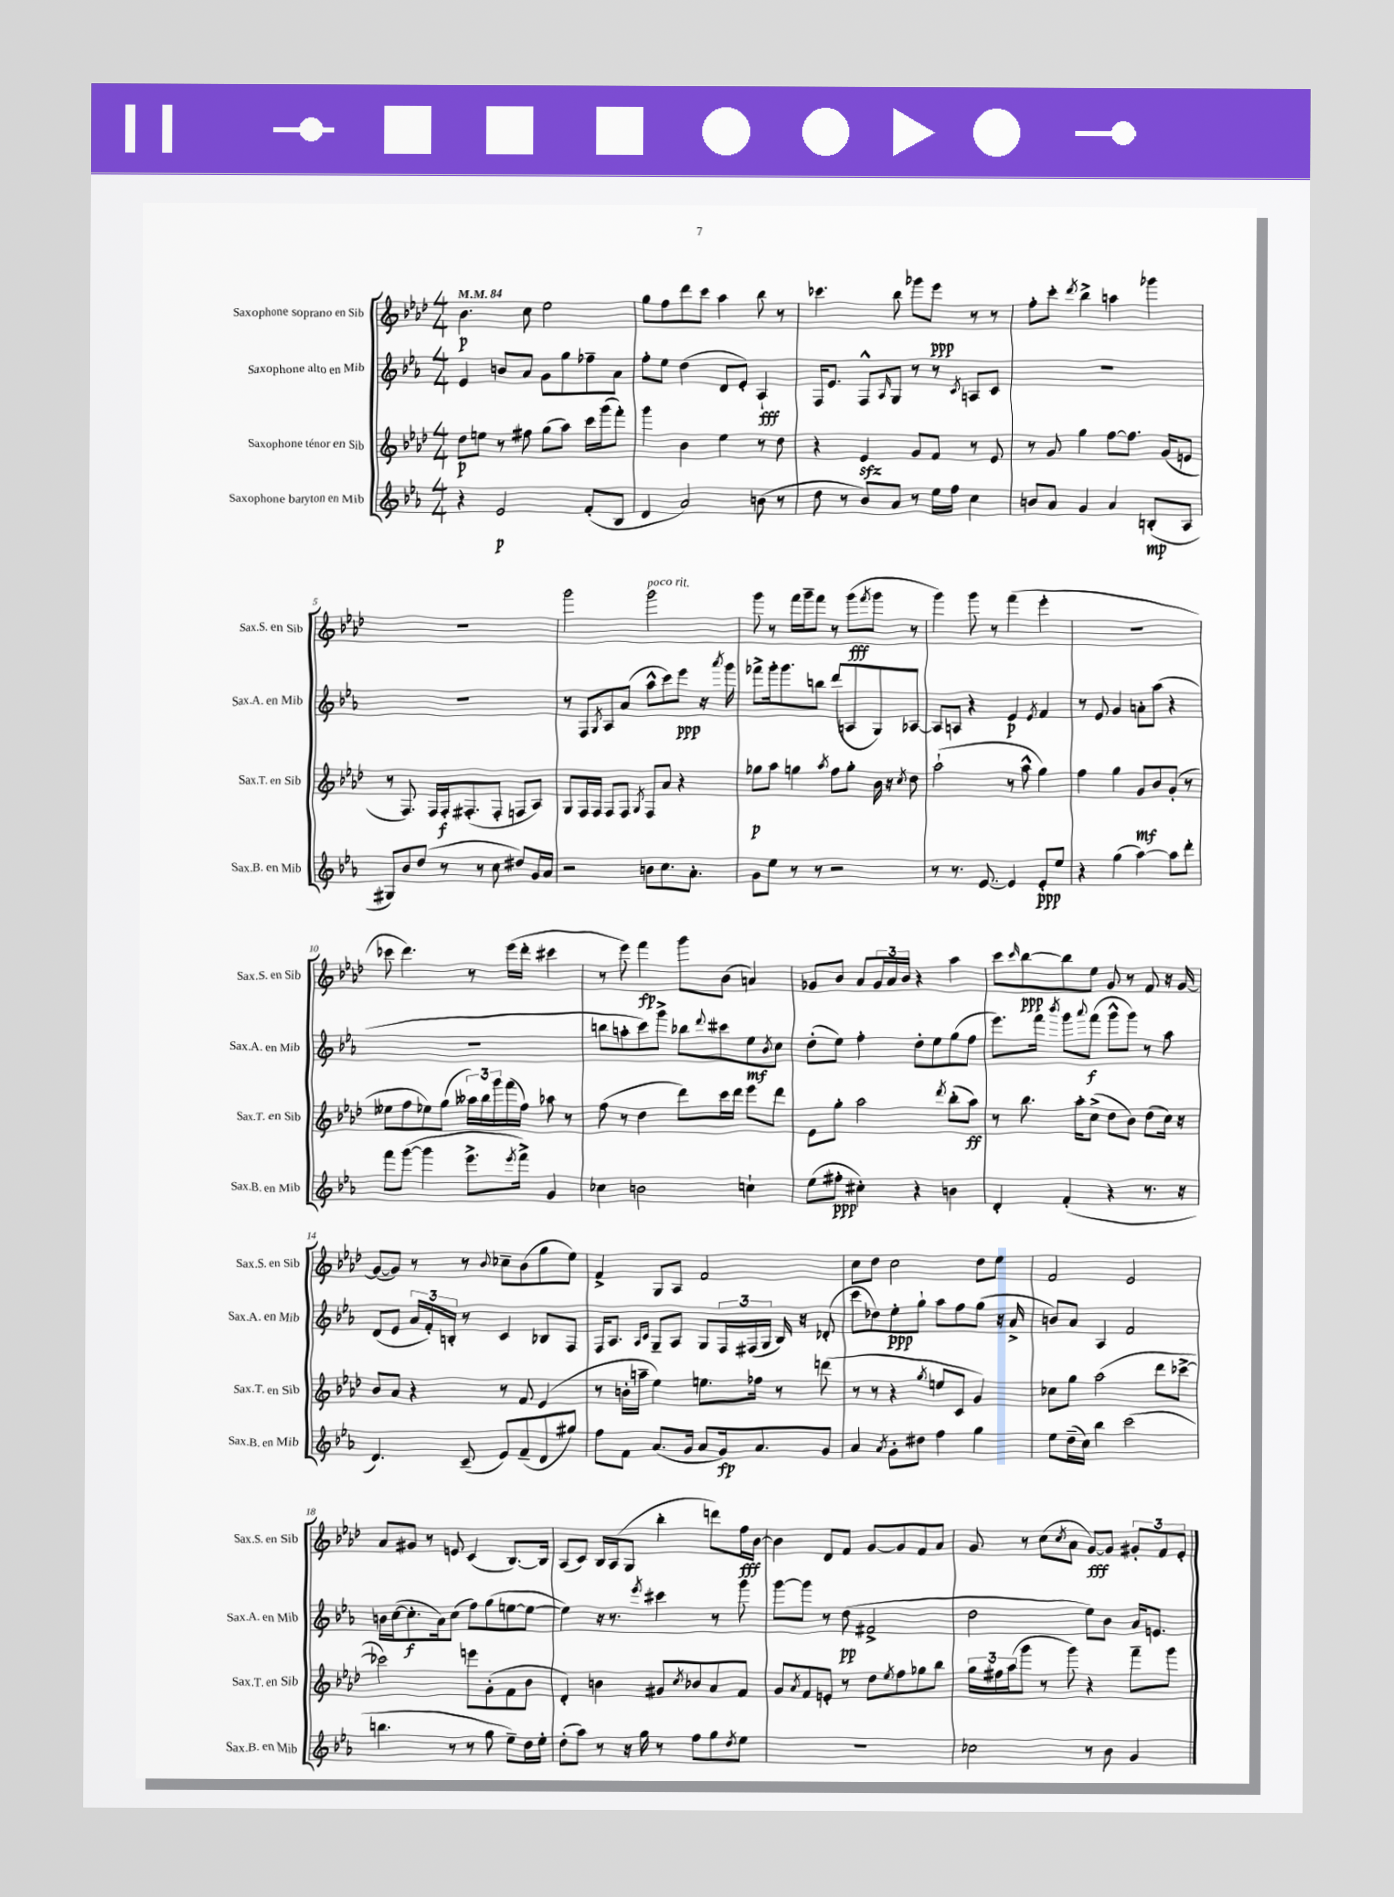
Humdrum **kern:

**kern	**dynam	**kern	**dynam	**kern	**dynam	**kern	**dynam
*part4	*part4	*part3	*part3	*part2	*part2	*part1	*part1
*staff4	*staff4	*staff3	*staff3	*staff2	*staff2	*staff1	*staff1
*I"Saxophone baryton en Mib	*	*I"Saxophone ténor en Sib	*	*I"Saxophone alto en Mib	*	*I"Saxophone soprano en Sib	*
*I'Sax.B. en Mib	*	*I'Sax.T. en Sib	*	*I'Sax.A. en Mib	*	*I'Sax.S. en Sib	*
*clefG2	*	*clefG2	*	*clefG2	*	*clefG2	*
*k[b-e-a-]	*	*k[b-e-a-d-]	*	*k[b-e-a-]	*	*k[b-e-a-d-]	*
*M4/4	*	*M4/4	*	*M4/4	*	*M4/4	*
*MM84	*	*MM84	*	*MM84	*	*MM84	*
=1	=1	=1	=1	=1	=1	=1	=1
4r	.	8dd-\L	p	4e-/	.	4.b-\	p
.	.	8een\J	.	.	.	.	.
2e-/	p	8r	.	8bn/L	.	.	.
.	.	8ff#X\	.	8a-/J	.	8cc\	.
.	.	(8gg\L	.	8g\L	.	2ee-\	.
.	.	8aa-\J)	.	8gg\	.	.	.
(8f'/L	.	16ccc\LL	.	8ff-X~\	.	.	.
.	.	(16ggg\J	.	.	.	.	.
8B-/J	.	8fff'\J)	.	8a-\J	.	.	.
=2	=2	=2	=2	=2	=2	=2	=2
4d/	.	4ggg\	.	8ff'\L	.	8gg\L	.
.	.	.	.	8ee-\J	.	8ff\	.
2a-/)	.	4b-\	.	(4dd\	.	8ddd-\	.
.	.	.	.	.	.	8ccc\J	.
.	.	4ee-\	.	8d/L	.	4aa-\	.
.	.	.	.	8e-'/J)	.	.	.
(8bn\	.	8r	.	4A-`/	fff	8bb-\	.
8r	.	8dd-\	.	.	.	8r	.
=3	=3	=3	=3	=3	=3	=3	=3
8dd\	.	4r	.	16F/KL	.	4.ccc-X\	.
.	.	.	.	8.e-/J	.	.	.
8r	.	.	.	.	.	.	.
8b-/L)	.	4e-zz/	.	8F^^/L	.	.	.
.	.	.	.	16qqA-/	.	.	.
8a-/J	.	.	.	8G/J	.	8bb-\	.
8r	.	8g/L	.	8r	.	8ggg-X\L	.
16ee-\LL	.	8f/J	.	8r	.	8eee-\J	ppp
16ff\JJ	.	.	.	.	.	.	.
.	.	.	.	8qc/	.	.	.
4cc\	.	8r	.	8An/L	.	8r	.
.	.	8e-/	.	8c/J	.	8r	.
=4	=4	=4	=4	=4	=4	=4	=4
8bn/L	.	8r	.	1r	.	8ff'\L	.
8a-/J	.	8g/	.	.	.	8ccc'\J	.
.	.	.	.	.	.	8qddd-/	.
4g/	.	4gg\	.	.	.	4bb-^\	.
4a-/	.	[8ff\L	.	.	.	4aan\	.
.	.	8.ff\J]	.	.	.	.	.
(8Bn'/L	mp	.	.	.	.	4ggg-X\	.
.	.	(16g/KL	.	.	.	.	.
8A-/J	.	8en/J	.	.	.	.	.
!!LO:LB:g=z
=5	=5	=5	=5	=5	=5	=5	=5
8G#X/L)	.	8r	.	1r	.	1r	.
8b-/	.	8.F/)	.	.	.	.	.
(8dd/J	.	.	.	.	.	.	.
.	.	16F/LL	.	.	.	.	.
8r	.	16F'/J	f	.	.	.	.
.	.	(8.F#X'/	.	.	.	.	.
8r	.	.	.	.	.	.	.
8cc\	.	8F#'/J	.	.	.	.	.
8dd#X/L)	.	8Fn/L	.	.	.	.	.
16g/L	.	8A-/J)	.	.	.	.	.
16a-/JJ	.	.	.	.	.	.	.
=6	=6	=6	=6	=6	=6	=6	=6
2r	.	8G/L	.	8r	.	2ggg\	.
.	.	16F/L	.	8F/L	.	.	.
.	.	16F/JJ	.	.	.	.	.
.	.	.	.	8qG/	.	.	.
.	.	8F/L	.	8A-/	.	.	.
.	.	8F/J	.	(8a-/J	.	.	.
.	.	8qG/	.	.	.	.	.
!	!	!	!	!	!	!LO:TX:a:i:t=poco rit.	!
8bn\L	.	8F/L	.	8aa-^^\L	.	2ggg\	.
8.cc\	.	8a-/J	.	8ccc\)	.	.	.
.	.	4r	.	8eee-\J	ppp	.	.
8.a-'\J	.	.	.	.	.	.	.
.	.	.	.	16r	.	.	.
.	.	.	.	8qaaa-/	.	.	.
.	.	.	.	16ggg\	.	.	.
=7	=7	=7	=7	=7	=7	=7	=7
8g\L	.	8gg-X\L	p	8fff-X^\L	.	8ggg\	.
8ee-\J	.	8aa-\J	.	16ggg'\k	.	8r	.
.	.	.	.	8.ggg\	.	.	.
8r	.	4ggn\	.	.	.	16fff\LL	.
.	.	.	.	.	.	16ggg~\J	.
8r	.	.	.	8bbn\J	.	8fff\J	.
.	.	8qaa-/	.	.	.	.	.
2r	.	8ff\L	.	(8ddd/L	.	8r	.
.	.	8gg'\J	.	8An/	.	(8ggg\L	fff
.	.	.	.	.	.	8qfff/	.
.	.	16b-\	.	8G/)	.	8ggg\J	.
.	.	16r	.	.	.	.	.
.	.	8qcc/	.	.	.	.	.
.	.	8dd-\	.	[8A-X/J	.	8r	.
=8	=8	=8	=8	=8	=8	=8	=8
8r	.	(2aa-`\	.	8A-/L]	.	4ggg\)	.
8.r	.	.	.	8An/J	.	.	.
.	.	.	.	4r	.	8ggg\	.
[8.e-/	.	.	.	.	.	.	.
.	.	.	.	.	.	8r	.
4e-/]	.	8r	.	4e-/	p	(4fff\	.
.	.	8aa-^^\	.	.	.	.	.
.	.	.	.	8qe-/	.	.	.
8e-'/L	ppp	4gg\)	.	4f/	.	4eee-'\	.
8ee-/J	.	.	.	.	.	.	.
=9	=9	=9	=9	=9	=9	=9	=9
4r	.	4ff\	.	8r	.	1r	.
.	.	.	.	8e-/	.	.	.
(4gg\	.	4gg\	.	4g/	.	.	.
[4aa-\)	.	8g/L	mf	8an'\L	.	.	.
.	.	8b-/	.	(8aa-\J	.	.	.
8aa-\L]	.	(8g'/J	.	4r	.	.	.
8ddd'\J	.	8r	.	.	.	.	.
!!LO:LB:g=z
=10	=10	=10	=10	=10	=10	=10	=10
8fff\L	.	8ee--X\L	.	1r	.	8ccc-X\	.
([8ggg\J	.	8ff\	.	.	.	4.ddd-\)	.
4ggg\]	.	8ee-X\)	.	.	.	.	.
.	.	(8gg\J	.	.	.	.	.
8.eee-^\L	.	24aa--X\LL)	.	.	.	8r	.
.	.	24bb-\	.	.	.	.	.
.	.	24ggg\	.	.	.	.	.
.	.	(16fff\	.	.	.	(16eee-\LL	.
8qeee-/	.	.	.	.	.	.	.
16fff^\Jk)	.	16ff\JJ)	.	.	.	16ddd-'\JJ	.
4g/	.	8aa-X\	.	.	.	4ccc#X\	.
.	.	8r	.	.	.	.	.
=11	=11	=11	=11	=11	=11	=11	=11
4cc-X\	.	(8ff\	.	8bbn\L	.	8r	.
.	.	8r	.	8aan'\	.	8eee-\)	.
2bn\	.	4dd-\	.	8ccc\)	.	4fff\	fp
.	.	.	.	8ggg^\J	.	.	.
.	.	8ddd-\L)	.	8bb-X\L	.	8ggg\L	.
.	.	.	.	8qqddd/	.	.	.
.	.	16ccc\L	.	8ccc#X\	.	(8b-\J	.
.	.	16ddd-\JJ	.	.	.	.	.
4ccn`\	.	8eee-\L	.	8ee-\	mf	4an/)	.
.	.	.	.	8qb-/	.	.	.
.	.	8ddd-\J	.	8cc\J	.	.	.
=12	=12	=12	=12	=12	=12	=12	=12
(8ee-\L	.	8e-\L	.	(8dd'\L	.	8g-X/L	.
8ff#X'\J	ppp	8gg'\J	.	8ee-\J)	.	8b-/J	.
4cc#X'\)	.	2aa-\	.	4ff'\	.	8a-/L	.
.	.	.	.	.	.	24g-/L	.
.	.	.	.	.	.	24a-/	.
.	.	.	.	.	.	24b-/JJ	.
4r	.	.	.	8dd'\L	.	4r	.
.	.	.	.	8ee-\	.	.	.
.	.	8qddd-/	.	.	.	.	.
4bn\	.	(8bb-'\L	.	(8gg\	.	4aa-\	.
.	.	8aa-\J)	ff	8ff\J	.	.	.
=13	=13	=13	=13	=13	=13	=13	=13
4d'/	.	8r	.	8.eee-\L)	.	8ccc\L	.
.	.	.	.	.	.	16qqccc/	.
.	.	8.bb-\	.	.	.	[8bb-\	ppp
.	.	.	.	16fff\Jk	.	.	.
.	.	.	.	8qbbb-/	.	.	.
(4f'/	.	.	.	8ggg\L	.	8bb-\]	.
.	.	16aa-'\KL	.	.	.	.	.
.	.	.	.	8qqaaa-/	.	.	.
.	.	(8cc^\J	.	(8fff\J	f	8ee-\J	.
4r	.	8dd-\L	.	8ggg^^\L	.	8g/	.
.	.	8b-\J)	.	8ggg\J)	.	8r	.
8.r	.	(8dd-\L	.	8r	.	8f/	.
.	.	16cc\Jk)	.	8aa-\	.	16r	.
16r	.	16r	.	.	.	[16g/	.
!!LO:LB:g=z
=14	=14	=14	=14	=14	=14	=14	=14
4.d/)	.	8b-/L	.	(8d/L	.	(8g/L_	.
.	.	8a-/J	.	8e-/J	.	8g/J])	.
.	.	4r	.	24a-/LL	.	8r	.
.	.	.	.	24f'/)	.	.	.
.	.	.	.	24Bn'/JJ	.	.	.
(8c~/	.	.	.	8r	.	8r	.
.	.	.	.	.	.	8qqb-/	.
8e-/L)	.	8r	.	4c/	.	8cc-X~\L	.
(8f~/	.	8f/	.	.	.	(8b-\	.
8d/	.	(4e-/	.	8B-X/L	.	8gg\	.
8gg#X/J)	.	.	.	8F/J	.	8ee-\J)	.
=15	=15	=15	=15	=15	=15	=15	=15
8ff\L	.	8r	.	16F/KL	.	4f^/	.
.	.	.	.	8.A-/J	.	.	.
8f\J	.	16bn'\LL	.	.	.	.	.
.	.	16aan~\JJ	.	.	.	.	.
.	.	.	.	16qqA-/LL	.	.	.
.	.	.	.	16qqc/JJ	.	.	.
(8.a-/L	.	4ee-\)	.	8G~/L	.	8G/L	.
.	.	.	.	8A-/J	.	8A-/J	.
16g/Jk	.	.	.	.	.	.	.
8a-/L	.	8.een\L	.	8G/L	.	2f/	.
16g/k)	fp	.	.	24F/L	.	.	.
.	.	.	.	(24F#X/	.	.	.
8.a-/	.	16ff-X\Jk	.	.	.	.	.
.	.	.	.	24G/JJ	.	.	.
.	.	8r	.	16B-/)	.	.	.
.	.	.	.	16r	.	.	.
8g/J	.	(8dddn\	.	(8d-X'/	.	.	.
=16	=16	=16	=16	=16	=16	=16	=16
4a-/	.	8r	.	8ccc\L	.	8cc\L	.
.	.	8r	.	8dd-X\)	.	8dd-\J	.
8qa-/	.	.	.	.	.	.	.
8g'\L	.	4r	.	8ee-'\	ppp	2cc\	.
8dd#X\J	.	.	.	8gg`\J	.	.	.
.	.	8qgg/	.	.	.	.	.
4ff\	.	8een/L	.	8aa-\L	.	.	.
.	.	8c/J	.	8ff\	.	.	.
4gg\	.	4g/)	.	(8gg\J	.	8dd-\L	.
.	.	.	.	16r	.	8ee-\J	.
.	.	.	.	16a-^/	.	.	.
=17	=17	=17	=17	=17	=17	=17	=17
8ee-\L	.	8cc-X\L	.	8bn/L)	.	2f/	.
(16dd~\L	.	8gg\J	.	8a-/J	.	.	.
16cc\JJ)	.	.	.	.	.	.	.
4bb-\	.	(2aa-\	.	4A-/	.	.	.
(2ccc\	.	.	.	2f/	.	2e-/	.
.	.	8ddd-\L	.	.	.	.	.
.	.	[8ccc-X^\J	.	.	.	.	.
!!LO:LB:g=z
=18	=18	=18	=18	=18	=18	=18	=18
4.bbn\	.	2ccc-X\])	.	16bn\LL	.	8a-/L	.
.	.	.	.	([16cc\J	.	.	.
.	.	.	.	8.cc'\]	f	8g#X/J	.
.	.	.	.	.	.	8r	.
.	.	.	.	16a-\k)	.	.	.
8r	.	.	.	(8cc\J	.	8en/	.
8r	.	8eeen\L	.	8ff\L)	.	(4c/	.
8gg\	.	(8g'\	.	(8gg\	.	.	.
8ee-~\L)	.	8f\	.	[8een\	.	[8.B-/L)	.
16dd\L	.	8b-\J	.	8ee\J_	.	.	.
16ee-'\JJ	.	.	.	.	.	16B-/Jk]	.
=19	=19	=19	=19	=19	=19	=19	=19
(8dd'\L	.	4d-'/)	.	4ee\])	.	(8A-/L	.
8aa-\J)	.	.	.	.	.	8c/J)	.
8r	.	4bn\	.	16r	.	16B-/LL	.
.	.	.	.	8.r	.	(16A-/J	.
16r	.	.	.	.	.	8G/J	.
16gg\	.	.	.	.	.	.	.
.	.	.	.	8qeee-/	.	.	.
8r	.	8g#X/L	.	4ccc#X\	.	4bb-'\	.
.	.	8qcc/	.	.	.	.	.
8ff\L	.	8b-X/	.	.	.	.	.
8gg\	.	8a-/	.	8r	.	8dddn\L)	.
8qdd/	.	.	.	.	.	.	.
8ee-\J	.	8f/J	.	8ggg\	.	16ff\L	fff
.	.	.	.	.	.	[16b-\JJ	.
=20	=20	=20	=20	=20	=20	=20	=20
1r	.	8g/L	.	[8ggg\L	.	4b-\]	.
.	.	8qa-/	.	.	.	.	.
.	.	8f/	.	8ggg\J]	.	.	.
.	.	8en'/J	.	8r	.	8d-/L	.
.	.	8r	.	(8dd\	pp	8f/J	.
.	.	8dd-\L	.	2f#X^/	.	[8g/L	.
.	.	8qee-/	.	.	.	.	.
.	.	8ff\	.	.	.	8g/]	.
.	.	8gg-X\	.	.	.	8f/	.
.	.	8bb-\J	.	.	.	8a-/J	.
=21	=21	=21	=21	=21	=21	=21	=21
2cc-X\	.	24gg\LL	.	2dd\	.	8g/	.
.	.	24ff#X\	.	.	.	.	.
.	.	(24aa-\J	.	.	.	.	.
.	.	8ggg\J	.	.	.	8r	.
.	.	8r	.	.	.	(8cc\L	.
.	.	.	.	.	.	8qcc/	.
.	.	8ggg\)	.	.	.	8a-\J	.
8r	.	4r	.	8ee-\L)	.	[8g/L)	fff
8b-\	.	.	.	8b-\J	.	8g/J]	.
4g/	.	8fff~\L	.	16a-/KL	.	12g#X'/L	.
.	.	.	.	8.en/J	.	.	.
.	.	.	.	.	.	12f/	.
.	.	8ggg\J	.	.	.	.	.
.	.	.	.	.	.	12e-'/J	.
==	==	==	==	==	==	==	==
*-	*-	*-	*-	*-	*-	*-	*-
